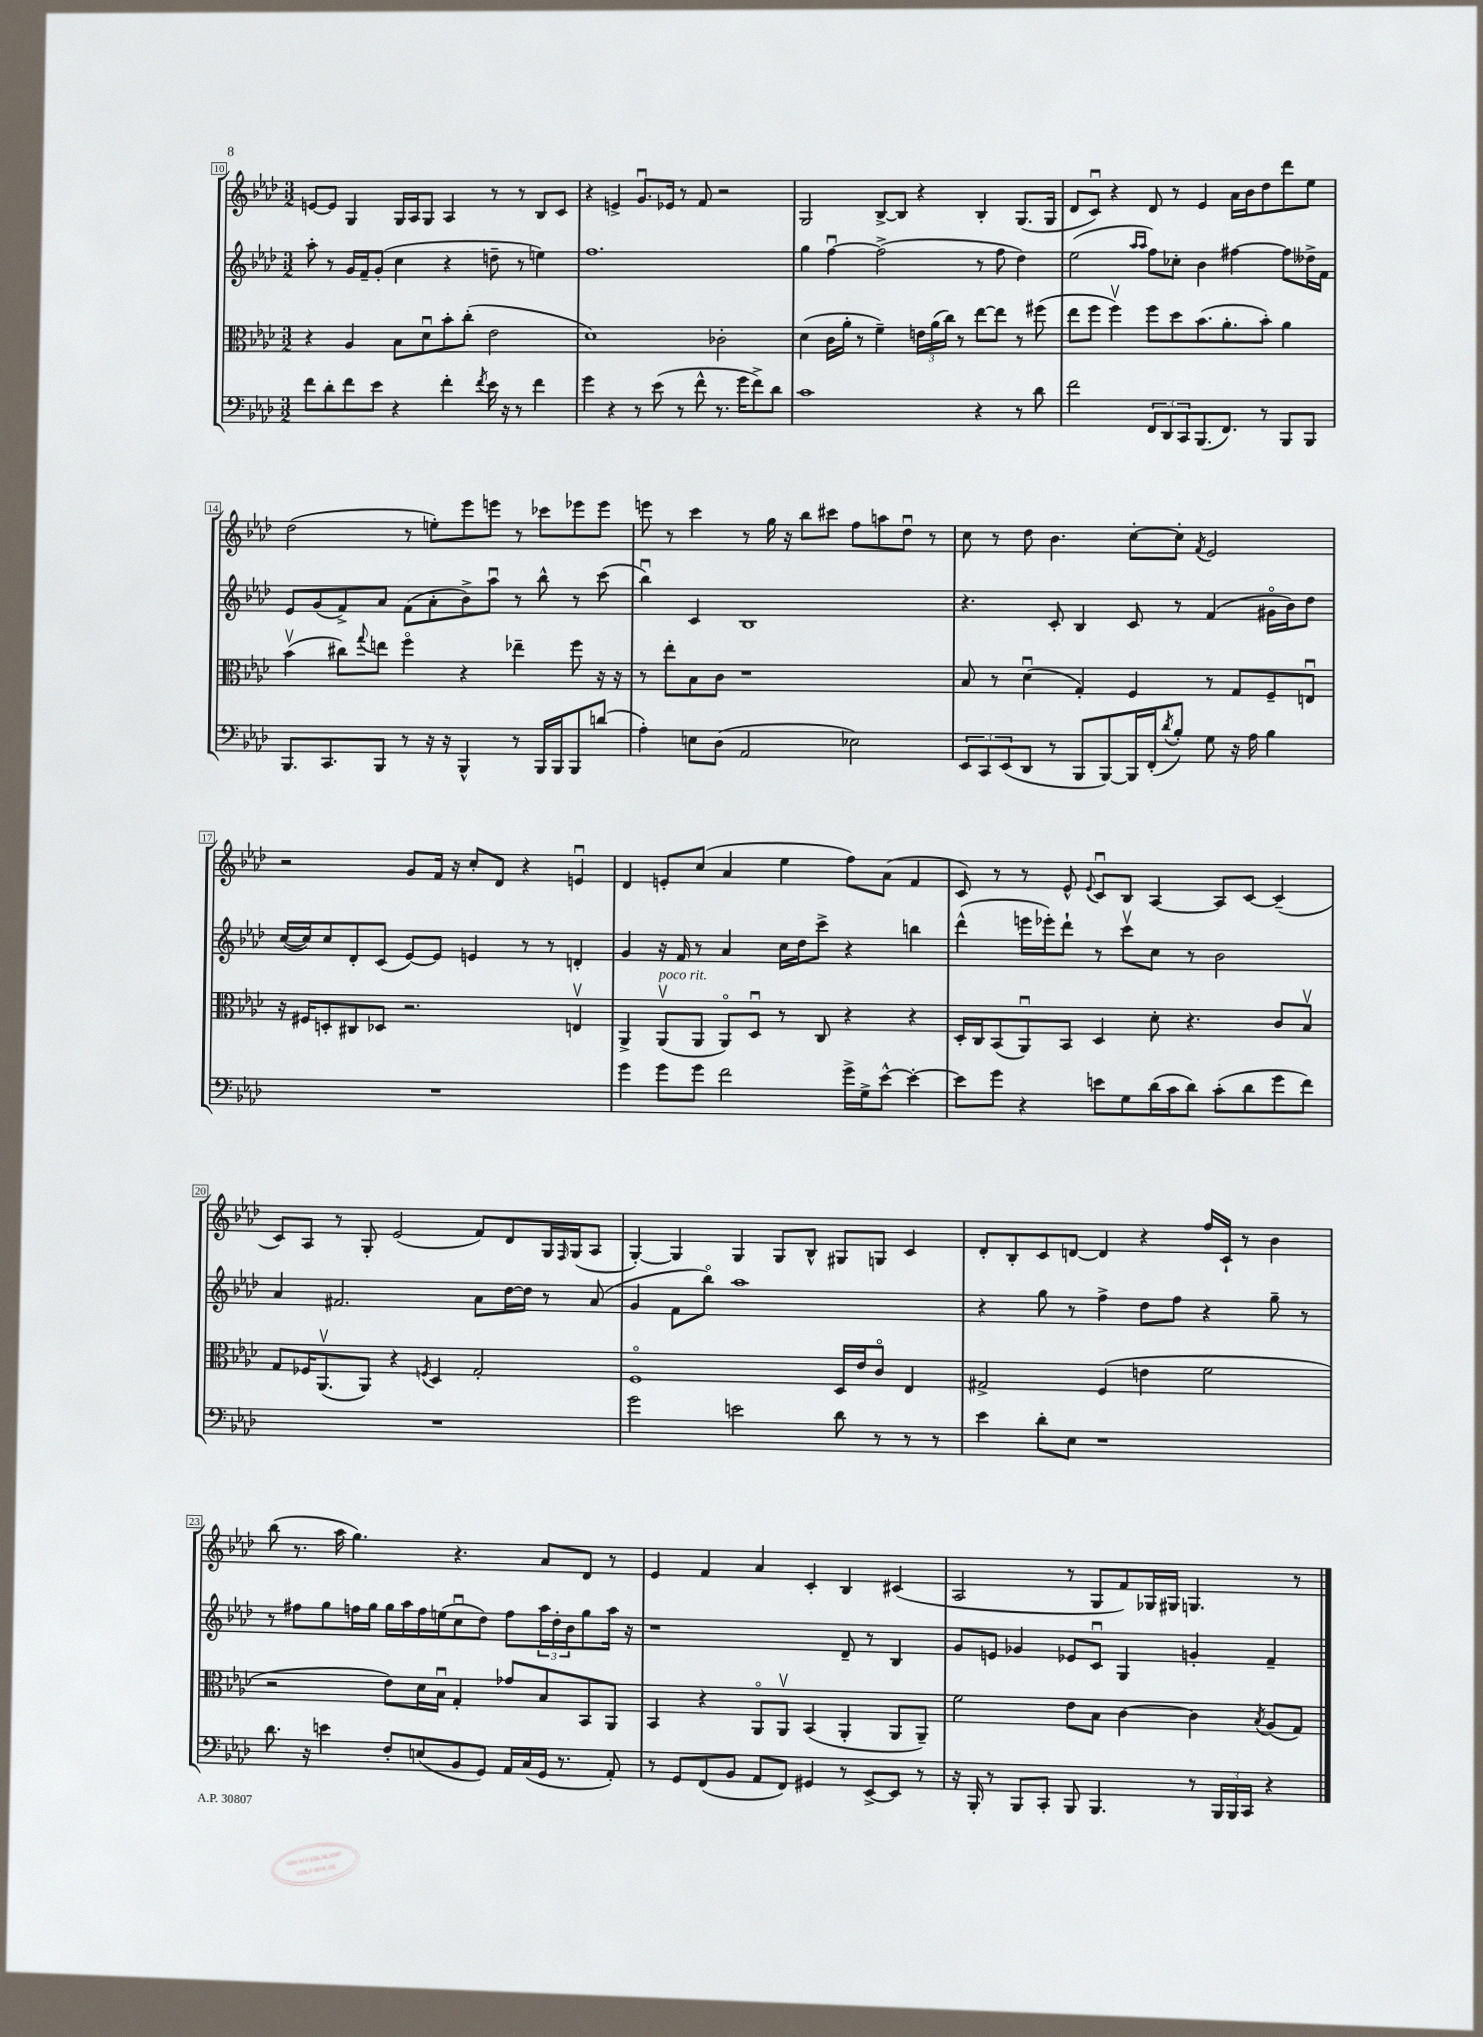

**kern	**kern	**kern	**kern
*staff4	*staff3	*staff2	*staff1
*clefF4	*clefC3	*clefG2	*clefG2
*k[b-e-a-d-]	*k[b-e-a-d-]	*k[b-e-a-d-]	*k[b-e-a-d-]
*M3/2	*M3/2	*M3/2	*M3/2
8f	4r	8aa-'	[8e
8d-'	.	8r	8e]
8f	4A-	16g	4G
.	.	16f~	.
8e-	.	(8g'	.
4r	8B-	4cc	16G
.	.	.	16A-
.	8d-u	.	8G
4f'	8b-'	4r	4A-
.	(8cc'	.	.
8qf	.	.	.
16e-	2e-	8dd~	8r
16r	.	.	.
8r	.	8r	8r
4f	.	4ee)	8B-
.	.	.	8c
=	=	=	=
4g	1d-)	1.ff	4r
4r	.	.	4e^
8r	.	.	8.gu
(8e-	.	.	.
.	.	.	16e-
8r	.	.	8r
8f^^	.	.	8f
8.r	2c-'	.	2r
16g	.	.	.
8f^)	.	.	.
8d-	.	.	.
=	=	=	=
1c	(4d-	4gg	2G
.	16c	[4ffu	.
.	16a-'	.	.
.	8r	.	.
.	4f~)	(2ff^]	[8B-^
.	.	.	8B-]
.	24e	.	4r
.	(24a-	.	.
.	24cc)	.	.
.	8r	.	.
4r	[8ee-	8r	4B-'
.	8ee-]	8ff	.
8r	8r	4dd-)	(8.G
8d-	(8ff#	.	.
.	.	.	16G
=	=	=	=
2f	8ee-	(2ee-	8d-
.	8ff	.	8cu)
.	4ffv)	.	4r
.	.	16qqaa-	.
.	.	16qqaa-	.
12FF	8ff	8ff)	8d-
12DD-	.	.	.
.	8dd-	8cc-'	8r
12CC	.	.	.
(8.BBB-	(8.b-	4b-	4e-
8.FF)	8.a-'	.	.
.	.	[4ff#	16a-
.	.	.	16b-
8r	8b-')	.	8dd-
8BBB-	4a-	8ff#]	8ddd-
8BBB-	.	16dd--^	8ee-
.	.	16f	.
=	=	=	=
8.BBB-	(4b-v	8e-	(2dd-
.	.	(8g	.
8.CC	.	.	.
.	8cc#)	8f^)	.
.	8qqgg	.	.
8BBB-	8ee	8a-	.
8r	4ffo	(8f	8r
16r	.	8a-'	8ee')
16r	.	.	.
4BBB-^^	4r	8b-^)	8eee-
.	.	8aa-u	8eee
8r	4ee-~	8r	8r
16BBB-	.	8bb-^^	8ccc-
16BBB-	.	.	.
8BBB-	8ff	8r	8eee-
(8d	16r	(8ccc	8eee-
.	16r	.	.
=	=	=	=
4A-')	8r	4bb-u)	8eee
.	8ee-'	.	8r
8E	8B-	4c	4ccc
(8D-	8c	.	.
2AA-	1r	1B-	8r
.	.	.	16gg
.	.	.	16r
.	.	.	8bb-
.	.	.	8ccc#
2E-)	.	.	8ff
.	.	.	8aa
.	.	.	8dd-u
.	.	.	8r
=	=	=	=
12EE-	8B-	4.r	8cc
12CC	.	.	.
.	8r	.	8r
(12EE-	.	.	.
8DD-	(4d-u	.	8dd-
8r	.	8c'	4.b-
8BBB-	4G')	4B-	.
[8BBB-)	.	.	.
16BBB-]	4F	8c	[8cc'
(16FF'	.	.	.
8qd-	.	.	.
8B-')	.	8r	8cc']
.	.	.	8qf
8G	8r	(4f	2e-
16r	8G	.	.
16A-	.	.	.
4B-	8F~	16g#o	.
.	.	16b-)	.
.	8Eu	8dd-	.
=	=	=	=
1.r	16r	([16cc	2r
.	16F#	16cc])	.
.	8D'	8cc	.
.	8C#	8d-'	.
.	8D-	(8c	.
.	2.r	[8e-)	8g
.	.	8e-]	16f
.	.	.	16r
.	.	4e	8cc'
.	.	.	8d-
.	.	8r	4r
.	.	8r	.
.	4Ev	4d'	4eu
=	=	=	=
4g	4AA-^	4g	4d-
8g	(8AA-v	16r	8e'
.	.	16f	.
8g	8AA-	8r	(8cc
2f	8AA-o)	4a-	4a-
.	8D-u	.	.
.	8r	16cc	4ee-
.	.	16dd-	.
.	8C	8ccc^	.
16g^	4r	4r	8ff)
16G^	.	.	.
[8e-^^	.	.	(8a-
4e-'_	4r	4bb	4f
=	=	=	=
8e-]	16D-'	(4ddd-^^	8c)
.	16C	.	.
8g	(8BB-	.	8r
4r	8AA-u)	16eee	8r
.	.	16eee-')	.
.	8BB-	8ddd-`	8e-^^
.	.	.	8qqe-
8e	4D-	8r	8cu
8G	.	8cccv	8B-
(16d-	8d-'	8cc	[4A-
16c	.	.	.
8d-)	4.r	8r	.
(8c'	.	2b-	8A-]
8d-	.	.	[8c
8g	8c	.	(4c~]
8f)	8B-v	.	.
=	=	=	=
1.r	8G	4a-	8c)
.	16F-	.	8A-
.	(8.AA-v	.	.
.	.	2.f#	8r
.	8AA-)	.	8G'
.	4r	.	(2e-
.	8qF	.	.
.	4D-	.	.
.	2G'	8a-	8f)
.	.	[16dd-	8d-
.	.	16dd-]	.
.	.	8r	16G
.	.	.	16qqF
.	.	.	(16G
.	.	(8a-	8A-
=	=	=	=
2g	1Fo	4g	[4G')
.	.	8f	4G]
.	.	8bb-o)	.
2e	.	1aa-	4G
.	.	.	8G
.	.	.	8B-^^
8d-	16D-	.	8G#
.	16e-	.	.
8r	8co	.	8G
8r	4E-	.	4c
8r	.	.	.
=	=	=	=
4e-	2G#^	4r	8d-'
.	.	.	8B-'
8d-'	.	8gg	8c
8E-	.	8r	[8d
1r	(4F	4ff^	4d]
.	4e	8dd-	4r
.	.	8ff	.
.	2f	4r	16ff
.	.	.	16c`
.	.	.	8r
.	.	8gg~	4b-
.	.	8r	.
=	=	=	=
8.d-	2r	8r	(8bb-
.	.	8ff#	8.r
16r	.	.	.
4e	.	8gg	.
.	.	.	16aa-
.	.	16ff	4.gg)
.	.	16gg	.
8F'	8e-)	16gg	.
.	.	16aa-	.
(8E	16d-	16ff	.
.	16B-u	(16ee	.
8BB-	4G'	8ccu	4.r
8GG)	.	8dd-)	.
16AA-	8g-	8ff	.
(16C	.	.	.
16GG	8B-	24aa-	8a-
.	.	24dd-'	.
8.r	.	.	.
.	.	24b-	.
.	8BB-	8gg	8d-
8AA-')	8AA-	16aa-	8r
.	.	16r	.
=	=	=	=
8r	4BB-	1r	4e-
8GG	.	.	.
(8FF	4r	.	4f
8BB-	.	.	.
8AA-	8AA-o	.	4a-
8FF)	8AA-v	.	.
4GG#	(4BB-	.	4c'
8r	4AA-'	8d-~	4B-
[8EE-^	.	8r	.
8EE-]	8AA-	4B-	(4c#
8r	8AA-~)	.	.
=	=	=	=
16r	2f	8g	2A-
16BBB-'	.	.	.
8r	.	8e	.
8BBB-	.	4g-	.
8CC'	.	.	.
8BBB-	8e-	8e-	8r
4.BBB-	8B-	8cu	8G
.	[4c	4G	8f)
.	.	.	16G-
.	.	.	16G#
8r	4c]	4g'	4.G
24BBB-	.	.	.
24BBB-	.	.	.
24CC	.	.	.
.	8qB-	.	.
4r	(8A-	4f~	.
.	8G)	.	8r
==	==	==	==
*-	*-	*-	*-
